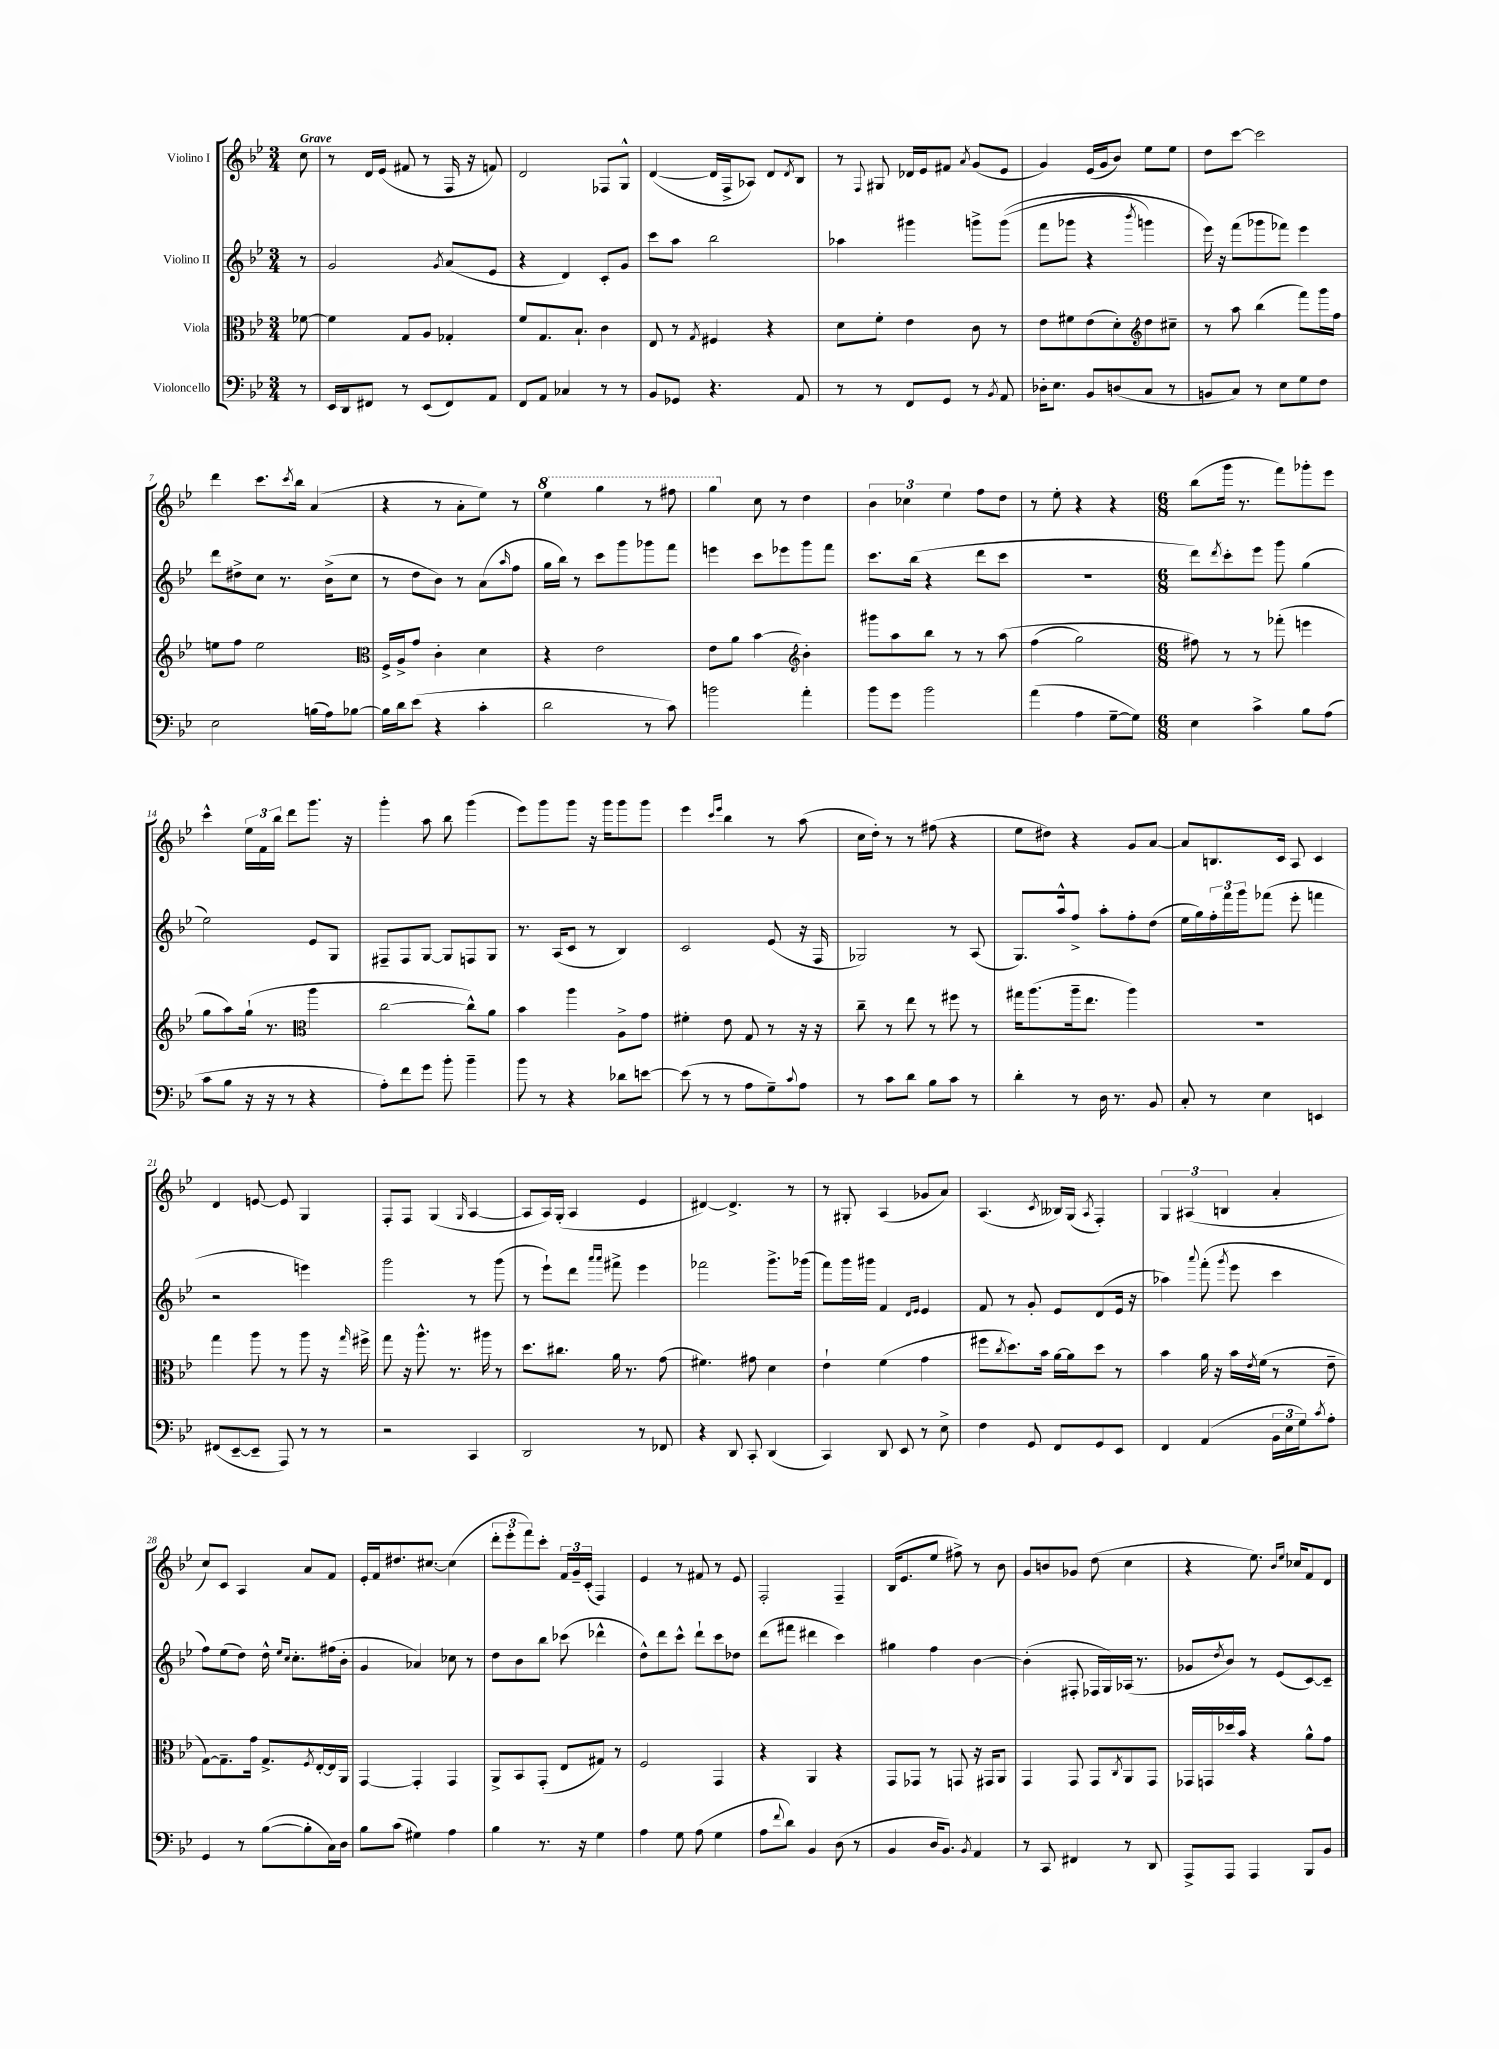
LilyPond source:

<<
\new StaffGroup <<
\new Staff = "s0" \with { instrumentName = "Violino I" } {
    \clef treble \key bes \major \numericTimeSignature \time 3/4 \partial 8 \tempo "Grave"
    c''8 |
    r8 d'16 ees'16( fis'8 r8 f16 r16 f'8) |
    d'2 fes8 g8-^ |
    d'4~( d'16 f16-> aes8) d'8 \acciaccatura { d'8 } bes8 |
    r8 \appoggiatura { f8 } gis8 des'16 ees'16 fis'8 \acciaccatura { a'8 } g'8( ees'8 |
    g'4) ees'16( g'16 bes'8) ees''8 ees''8 |
    d''8 c'''8~ c'''2 |
    d'''4 c'''8. \acciaccatura { c'''8 } bes''16 a'4( |
    r4 r8 a'8-. ees''8) r8 |
    \ottava #1 ees'''4 g'''4 r8 fis'''8 |
    g'''4 \ottava #0 c''8 r8 d''4 |
    \tuplet 3/2 { bes'4 ces''4 ees''4 } f''8 d''8 |
    r8 ees''8-. r4 r4 |
    \numericTimeSignature \time 6/8 bes''8( g'''16 r8. f'''8) ges'''8-. ees'''8 |
    c'''4-^ \tuplet 3/2 { ees''16 f'16 bes''16 } d'''8 g'''8. r16 |
    g'''4-. a''8 bes''8 g'''4( |
    ees'''8) g'''8 g'''8 r16 g'''16 g'''8 g'''8 |
    ees'''4 \grace { c'''16 ees'''16 } bes''4 r8 a''8( |
    c''16 d''16-.) r8 r8 fis''8( r4 |
    ees''8 dis''8) r4 g'8 a'8~ |
    a'8 b8. c'16 a8 c'4 |
    d'4 e'8~ e'8 g4 |
    f8-. f8 g4( \grace { g16 } a4~ |
    a8 a16) g16-.( a4 ees'4 |
    dis'4~) dis'4.-> r8 |
    r8 gis8-. a4( ges'8 a'8) |
    a4.( \acciaccatura { c'8 } beses16) g16( \acciaccatura { a8 } f4-.) |
    \tuplet 3/2 { g4 ais4( b4 } a'4-. |
    c''8) c'8 a4 a'8 f'8 |
    ees'16-. f'16 dis''8. cis''8.~ cis''4( |
    \tuplet 3/2 { d'''8-. ees'''8-. f'''8) } c'''8-. \tuplet 3/2 { f'16 g'16-- c'16-.( } f4) |
    ees'4 r8 fis'8 r8 ees'8 |
    f2-. f4-- |
    bes16( ees'8. ees''8 fis''8->) r8 bes'8 |
    g'8 b'8 ges'8 d''8( c''4 |
    r4 ees''8.) \grace { bes'16 ees''16 } ces''16 f'8 d'8 \bar "|." |
}
\new Staff = "s1" \with { instrumentName = "Violino II" } {
    \clef treble \key bes \major \numericTimeSignature \time 3/4 \partial 8
    r8 |
    g'2 \acciaccatura { g'8 } a'8( ees'8 |
    r4 d'4) c'8-. g'8 |
    c'''8 a''8 bes''2 |
    aes''4 gis'''4 g'''8-> g'''8(\( |
    f'''8 ges'''8 r4 \acciaccatura { bes'''8 } g'''4) |
    ees'''16\) r16 f'''8( ges'''8 fes'''8) ees'''4 |
    d'''8 dis''8-> c''8 r8. bes'16->( c''8 |
    r8 d''8 bes'8) r8 a'8( \grace { a''16 } f''8 |
    g''16 bes''16) r8 c'''8 g'''8 ges'''8 f'''8 |
    e'''4 c'''8 ees'''8 g'''8 f'''8 |
    c'''8. bes''16( r4 d'''8 c'''8 |
    R2. |
    \numericTimeSignature \time 6/8 d'''8) \acciaccatura { d'''8 } c'''8-. ees'''8 g'''8 g''4( |
    ees''2) ees'8 g8 |
    fis8-- fis8 g8~ g8 f8 g8 |
    r8. a16( c'8 r8 bes4) |
    c'2 ees'8( r16 f16 |
    ges2) r8 a8( |
    g8.) a''16-^ f''8-> a''8-. f''8-. d''8( |
    ees''16 g''16) \tuplet 3/2 { f''16-. f'''16 g'''16 } fes'''8( ees'''8-. f'''4 |
    r2 e'''4) |
    g'''2 r8 g'''8( |
    r8 ees'''8-!) d'''8 \grace { a'''16 a'''16 } fis'''8-> ees'''4 |
    fes'''2 g'''8.-> ges'''16( |
    f'''8) g'''16 gis'''16 f'4 \grace { d'16 ees'16 } ees'4 |
    f'8 r8 g'8-. ees'8 d'8( ees'16 r16 |
    aes''4) \appoggiatura { a'''8 } f'''8-.( \acciaccatura { g'''8 } ees'''8 c'''4 |
    f''8) ees''8( d''8) d''16-^ \grace { ees''16 c''16 } c''8.-. fis''16( bes'16-. |
    g'4 aes'4) ces''8 r8 |
    d''8 bes'8 bes''8 ces'''8( des'''4-^ |
    d''8-^) d'''8 c'''8-^ d'''8-! c'''8 des''8 |
    d'''8( fis'''8 dis'''4 c'''4) |
    gis''4 f''4 bes'4~ |
    bes'4-.( fis8-. fes16 g16) aes16( r8. |
    ges'8 \acciaccatura { d''8 } bes'8) r8 ees'8( c'8~) c'8-- \bar "|." |
}
\new Staff = "s2" \with { instrumentName = "Viola" } {
    \clef alto \key bes \major \numericTimeSignature \time 3/4 \partial 8
    fes'8~ |
    fes'4 g8 a8 ges4-. |
    f'8 g8. bes8.-! c'4 |
    ees8 r8 \acciaccatura { g8 } fis4 r4 |
    d'8 f'8-. ees'4 c'8 r8 |
    ees'8 fis'8 ees'8( d'8-.) d''8 cis''8-- |
    \clef treble r8 a''8 bes''4( f'''8) g'''16 f''16 |
    e''8 f''8 e''2 |
    \clef alto f16-> a16-> g'8 c'4-. d'4 |
    r4 ees'2 |
    ees'8 a'8 bes'4~ bes'4-. |
    \clef treble gis'''8 a''8 bes''8 r8 r8 a''8\( |
    f''4( g''2) |
    \numericTimeSignature \time 6/8 fis''8\) r8 r8 fes'''8-.( e'''4 |
    g''8 a''8) g''16-!( r8. a''4 |
    \clef alto c''2~ c''8-^) a'8 |
    bes'4 a''4 a8-> g'8 |
    fis'4-. ees'8 g8 r8 r16 r16 |
    c''8-- r8 ees''8 r8 fis''8 r8 |
    gis''16 a''8.( a''16-- ees''8. a''4) |
    R2. |
    g''4 a''8 r8 a''8 r16 \grace { g''16 } fis''16-> |
    g''8 r16 a''8.-^ r8. ais''16 r8 |
    d''8. cis''8. a'16 r8. g'8( |
    fis'4.) gis'8 d'4 |
    ees'4-! f'4( g'4 |
    fis''8 \acciaccatura { c''8 } d''8.) bes'16 a'16~ a'16 d''8 r8 |
    bes'4 a'16 r16 bes'16 \acciaccatura { ees'8 } f'16( r8 ees'8-- |
    g8~) g8.-- g'16 g8.-> \acciaccatura { f8 } ees16~-. ees16 a,16 |
    g,4~ g,4-. g,4 |
    a,8-> bes,8 g,8-.( ees8 gis8) r8 |
    f2 g,4 |
    r4 a,4 r4 |
    g,8 ges,8 r8 g,8 r16 gis,16 a,8 |
    g,4 g,8 g,8 \acciaccatura { c8 } a,8 g,8 |
    ges,16 g,16 des''16 bes'16 r4 a'8-^ g'8 \bar "|." |
}
\new Staff = "s3" \with { instrumentName = "Violoncello" } {
    \clef bass \key bes \major \numericTimeSignature \time 3/4 \partial 8
    r8 |
    ees,16 d,16 fis,8 r8 ees,8( fis,8) a,8 |
    f,8 a,8 ces4 r8 r8 |
    bes,8 ges,8 r4. a,8 |
    r8 r8 f,8 g,8 r8 \acciaccatura { bes,8 } a,8 |
    des16-. ees8. bes,8 d8( c8 r8 |
    b,8 c8) r8 ees8 g8 f8 |
    ees2 b16( a16) bes8~ |
    bes16 d'16 ees'8( r4 c'4-. |
    d'2 r8 c'8) |
    b'2 a'4-. |
    bes'8 g'8 bes'2 |
    a'4( a4 g8~-- g8) |
    \numericTimeSignature \time 6/8 ees4 c'4-> bes8 a8( |
    c'8 bes8 r16 r16 r8 r4 |
    a8-.) f'8 g'8 bes'8-. bes'4-- |
    bes'8 r8 r4 des'8 e'8~ |
    e'8( r8 r8 a8 g8--) \appoggiatura { c'8 } a8 |
    r8 c'8 d'8 bes8 c'8 r8 |
    d'4-. r8 d16 r8. bes,8 |
    c8-. r8 ees4 e,4 |
    fis,8( ees,8~-- ees,8-- a,,8) r8 r8 |
    r2 c,4 |
    d,2 r8 fes,8 |
    r4 d,8 c,8-. d,4( |
    c,4) d,8 ees,8 r8 ees8-> |
    f4 g,8 f,8 g,8 ees,8 |
    f,4 a,4( \tuplet 3/2 { bes,16 ees16 g16) } \acciaccatura { c'8 } a8-. |
    g,4 r8 bes8~( bes8-. c16) d16 |
    bes8 c'8( gis4) a4 |
    bes4 r8. r16 g4 |
    a4 g8 a8( g4 |
    a8 \appoggiatura { f'8 } d'8) bes,4 d8( r8 |
    bes,4 d16 bes,8.) \acciaccatura { bes,8 } a,4 |
    r8 c,8 fis,4 r8 d,8 |
    a,,8-> a,,8 a,,4 bes,,8 bes,8 \bar "|." |
}
>>
>>
